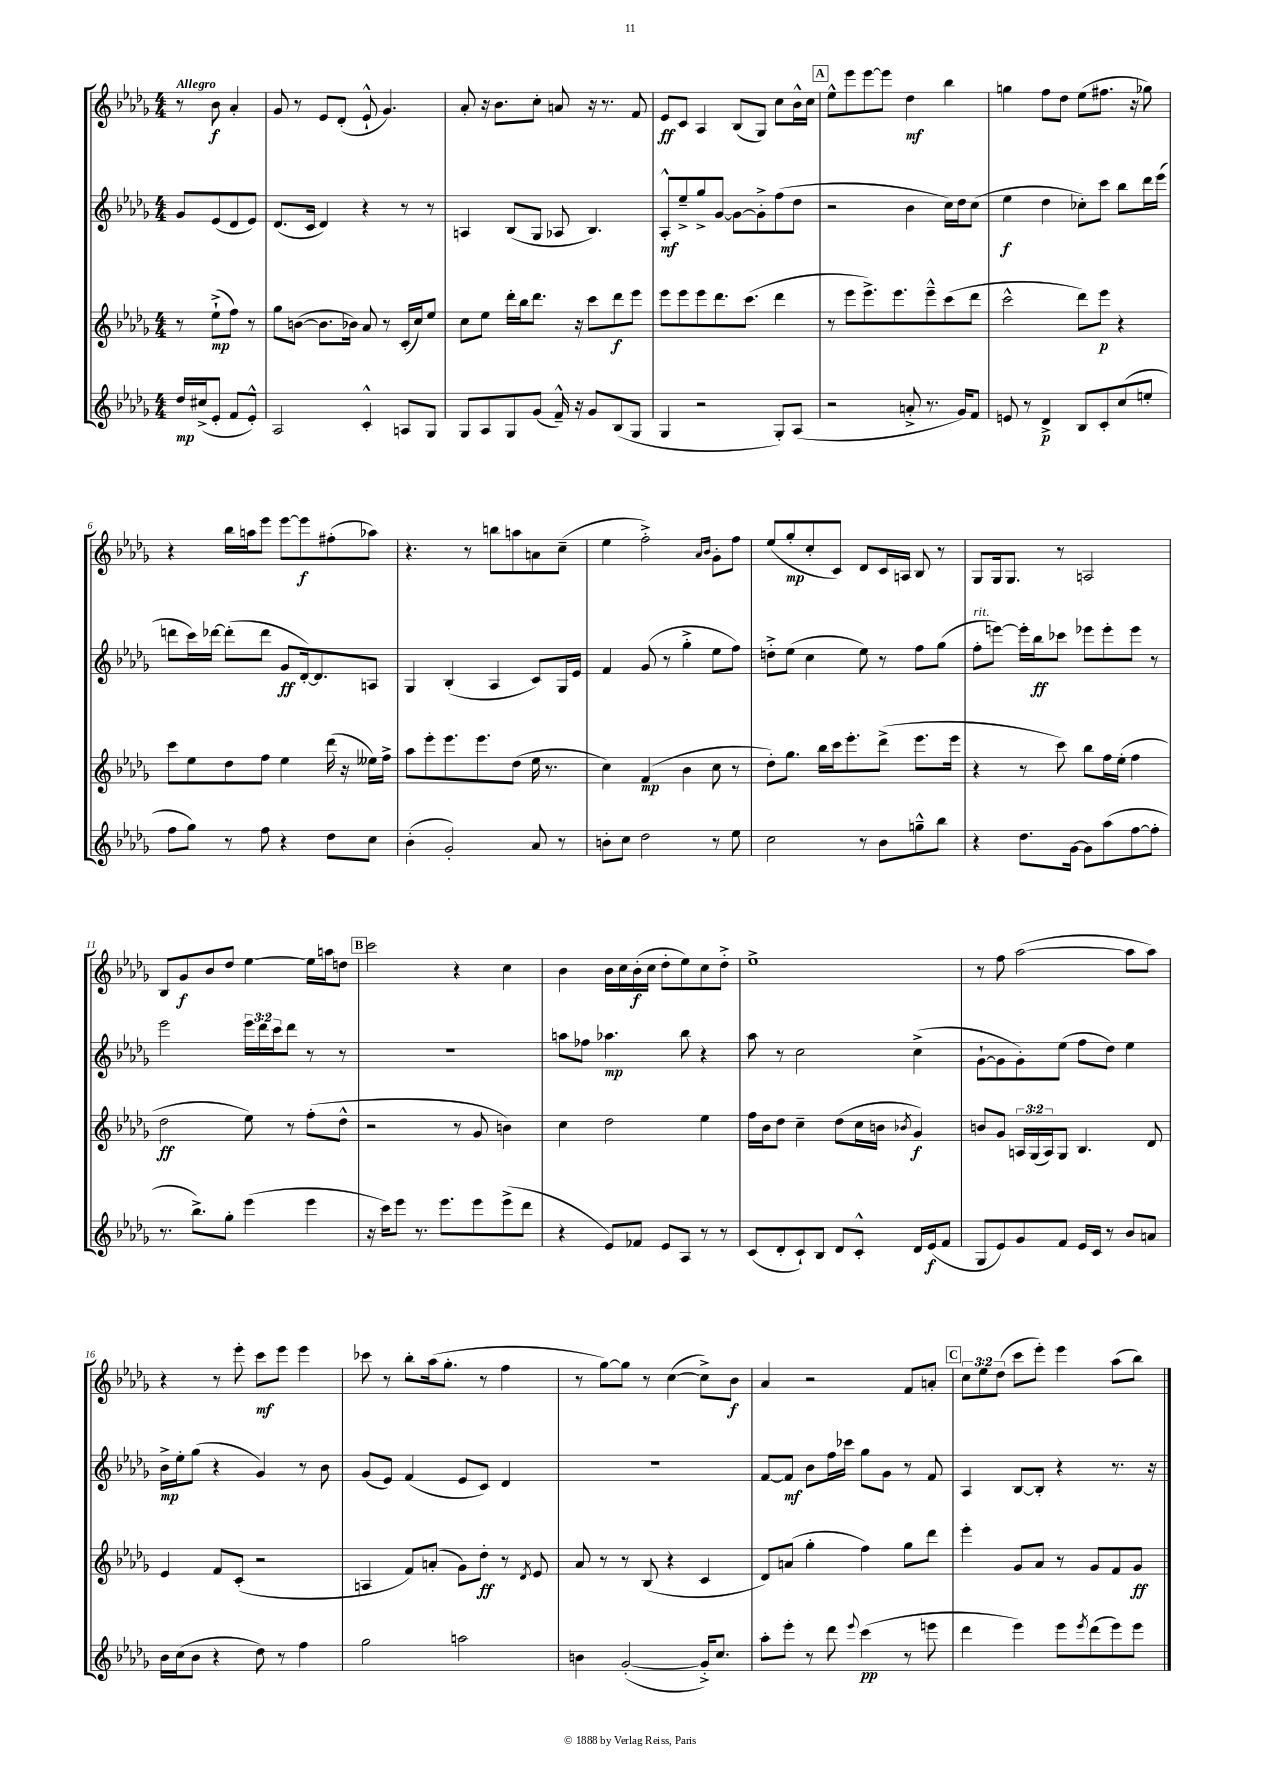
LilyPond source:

<<
\new StaffGroup <<
\new Staff = "s0" {
    \clef treble \key des \major \numericTimeSignature \time 4/4 \override Staff.TupletNumber.text = #tuplet-number::calc-fraction-text \partial 2 \tempo "Allegro"
    r8 bes'8\f aes'4-. |
    ges'8 r8 ees'8 des'8-.( ees'8-!-^ ges'4.) |
    aes'8-. r16 bes'8. c''8-. a'8 r16 r8. f'8 |
    ees'8\ff c'8 aes4 bes8( ges8) c''8 bes'16-^ c''16 |
    \mark \markup { \box "A" } ees''8-^ ees'''8 ees'''8~ ees'''8 des''4\mf bes''4 |
    g''4 f''8 des''8 ees''8( fis''8. r16 ges''8) |
    r4 bes''16 a''16 ees'''8 ees'''8~ ees'''8\f fis''8-.( aes''8) |
    r4. r8 b''8 a''8 a'8 c''8--( |
    ees''4 f''2-.->) \grace { aes'16 bes'16 } ges'8-. f''8 |
    ees''8( ges''8-.\mp c''8-. c'8) des'8 c'16 a16 bes8 r8 |
    ges8 ges16 ges8. r8 a2 |
    bes8 ges'8\f bes'8 des''8 ees''4~ ees''16 a''16 d''8 |
    \mark \markup { \box "B" } c'''2 r4 c''4 |
    bes'4 bes'16 c''16 bes'16-.\f( c''16 des''8-. ees''8) c''8 des''8-.-> |
    ees''1-> |
    r8 f''8 aes''2~( aes''8 aes''8) |
    r4 r8 ees'''8-. c'''8\mf ees'''8 ees'''4 |
    ces'''8 r8 bes''8-. aes''16( ges''8.-. r8 f''4 |
    r8 ges''8~) ges''8 r8 c''4~( c''8->) bes'8\f |
    aes'4 r2 f'8 a'8-. |
    \mark \markup { \box "C" } \tuplet 3/2 { c''8 ees''8 des''8( } c'''8 ees'''8-.) ees'''4 aes''8( bes''8) \bar "|." |
}
\new Staff = "s1" {
    \clef treble \key des \major \numericTimeSignature \time 4/4 \override Staff.TupletNumber.text = #tuplet-number::calc-fraction-text \partial 2
    ges'8 ees'8( des'8 ees'8) |
    des'8.( c'16 des'4) r4 r8 r8 |
    a4 bes8( ges8 aes8 bes4.) |
    aes8-.-^\mf ees''8---> ges''8-> ges'8~ ges'8~ ges'8-.-> f''8( des''8 |
    \mark \markup { \box "A" } r2 bes'4 c''16) des''16 c''8( |
    ees''4\f des''4 ces''8-.) c'''8 bes''8 des'''16 ees'''16( |
    d'''8 c'''16) des'''16~ des'''8-.( des'''8 ges'8\ff des'16~-.) des'8. a8 |
    ges4 bes4-.( aes4 c'8) ges16 ees'16 |
    f'4 ges'8( r8 ges''4-.-> ees''8 f''8) |
    d''8-.-> ees''8( c''4 ees''8) r8 f''8 ges''8( |
    f''8-.^\markup { \italic "rit." } e'''8~) e'''16-. bes''16\ff ces'''8 ees'''8 ees'''8-. ees'''8 r8 |
    ees'''2 \tuplet 3/2 { ees'''16 des'''16 c'''16 } des'''8 r8 r8 |
    \mark \markup { \box "B" } R1 |
    a''8 fes''8 aes''4.\mp bes''8 r4 |
    aes''8 r8 c''2 c''4->( |
    ges'8~-! ges'8 ges'8-.) ees''8( f''8 des''8) ees''4 |
    bes'16->\mp ees''16-. ges''8( r4 ges'4) r8 bes'8 |
    ges'8( ees'8) f'4( ees'8 c'8) des'4 |
    R1 |
    f'8~ f'8\mf bes'8 f''16 ces'''16 ges''8 ges'8 r8 f'8 |
    \mark \markup { \box "C" } aes4 bes8~ bes8-. r4 r8. r16 \bar "|." |
}
\new Staff = "s2" {
    \clef treble \key des \major \numericTimeSignature \time 4/4 \override Staff.TupletNumber.text = #tuplet-number::calc-fraction-text \partial 2
    r8 ees''8-!->\mp( f''8) r8 |
    ges''8 b'8~( b'8. bes'16) aes'8 r8 c'16-.( c''16) ees''8 |
    c''8 ees''8 des'''16-. bes''16 des'''8. r16 c'''8 des'''8\f ees'''8 |
    ees'''8 ees'''8 ees'''8 des'''8. c'''8.( des'''4 |
    \mark \markup { \box "A" } r8 ees'''8 ees'''8.->) ees'''8. ees'''8---^ c'''8( des'''8 |
    c'''2-^ des'''8) ees'''8\p r4 |
    c'''8 ees''8 des''8 f''8 ees''4 des'''16( r16 eeses''16) f''16-> |
    aes''8 ees'''8-. ees'''8. ees'''8. des''8( ees''16 r8. |
    c''4) f'4\mp( bes'4 c''8 r8 |
    des''8-.) ges''8. bes''16 c'''16 ees'''8.-. des'''8->( ees'''8. ees'''16 |
    r4 r8 c'''8) bes''8 f''16 ees''16-.( f''4 |
    des''2\ff ees''8) r8 f''8-.( des''8-^ |
    \mark \markup { \box "B" } r2 r8 ges'8 b'4) |
    c''4 des''2 ees''4 |
    f''16 bes'16 des''8 c''4-- des''8( c''16 b'16 \acciaccatura { bes'8 } ges'4\f) |
    b'8 ges'8 \tuplet 3/2 { a16 ges16( a16) } ges8 bes4. des'8 |
    ees'4 f'8 c'8-.( r2 |
    a4 f'8) a'8-.( ges'8) des''8-.\ff r8 \acciaccatura { des'8 } ees'8 |
    aes'8 r8 r8 bes8( r4 c'4 |
    des'8) a'8( ges''4-. f''4) ges''8 des'''8 |
    \mark \markup { \box "C" } ees'''4-. ges'8 aes'8 r8 ges'8 f'8 ges'8\ff \bar "|." |
}
\new Staff = "s3" {
    \clef treble \key des \major \numericTimeSignature \time 4/4 \partial 2
    des''16\mp cis''16->( ees'8-. f'8 ees'8-.-^) |
    aes2 c'4-.-^ a8 ges8 |
    ges8 aes8 ges8 ges'8( f'16---^) r16 ges'8 bes8( ges8 |
    ges4 r2 ges8-.) aes8( |
    \mark \markup { \box "A" } r2 a'8-.-> r8. ges'16) f'8 |
    e'8 r8 des'4->\p bes8 c'8-. c''8( e''8-. |
    f''8 ges''8) r8 f''8 r4 des''8 c''8 |
    bes'4-.( ges'2-.) aes'8 r8 |
    b'8-. c''8 des''2 r8 ees''8 |
    c''2 r8 bes'8 g''8---^ bes''8 |
    r4 des''8. ges'16~ ges'8 aes''8( f''8~ f''8-. |
    r8. bes''8.->) ges''8-. ees'''4( ees'''4 |
    \mark \markup { \box "B" } r16 c'''16) ees'''8 r8. ees'''8. ees'''8 ees'''8->( des'''8 |
    r4 ees'8) fes'8 ees'8 aes8 r8 r8 |
    c'8( des'8-. c'8-!) bes8 des'8 c'8-.-^ des'16 ees'16\f( f'8 |
    ges8 ees'8) ges'8 f'8 ees'16 c'16 r8 bes'8 a'8 |
    bes'16 c''16( bes'8 r4 des''8) r8 f''4 |
    ges''2 a''2 |
    b'4 ges'2~-.( ges'16-.->) c''8. |
    aes''8-. ees'''8-. r8 des'''8 \appoggiatura { ees'''8 } c'''4\pp( r8 e'''8 |
    \mark \markup { \box "C" } des'''4 ees'''4) ees'''8 \acciaccatura { ees'''8 } des'''8( ees'''8) ees'''8 \bar "|." |
}
>>
>>
